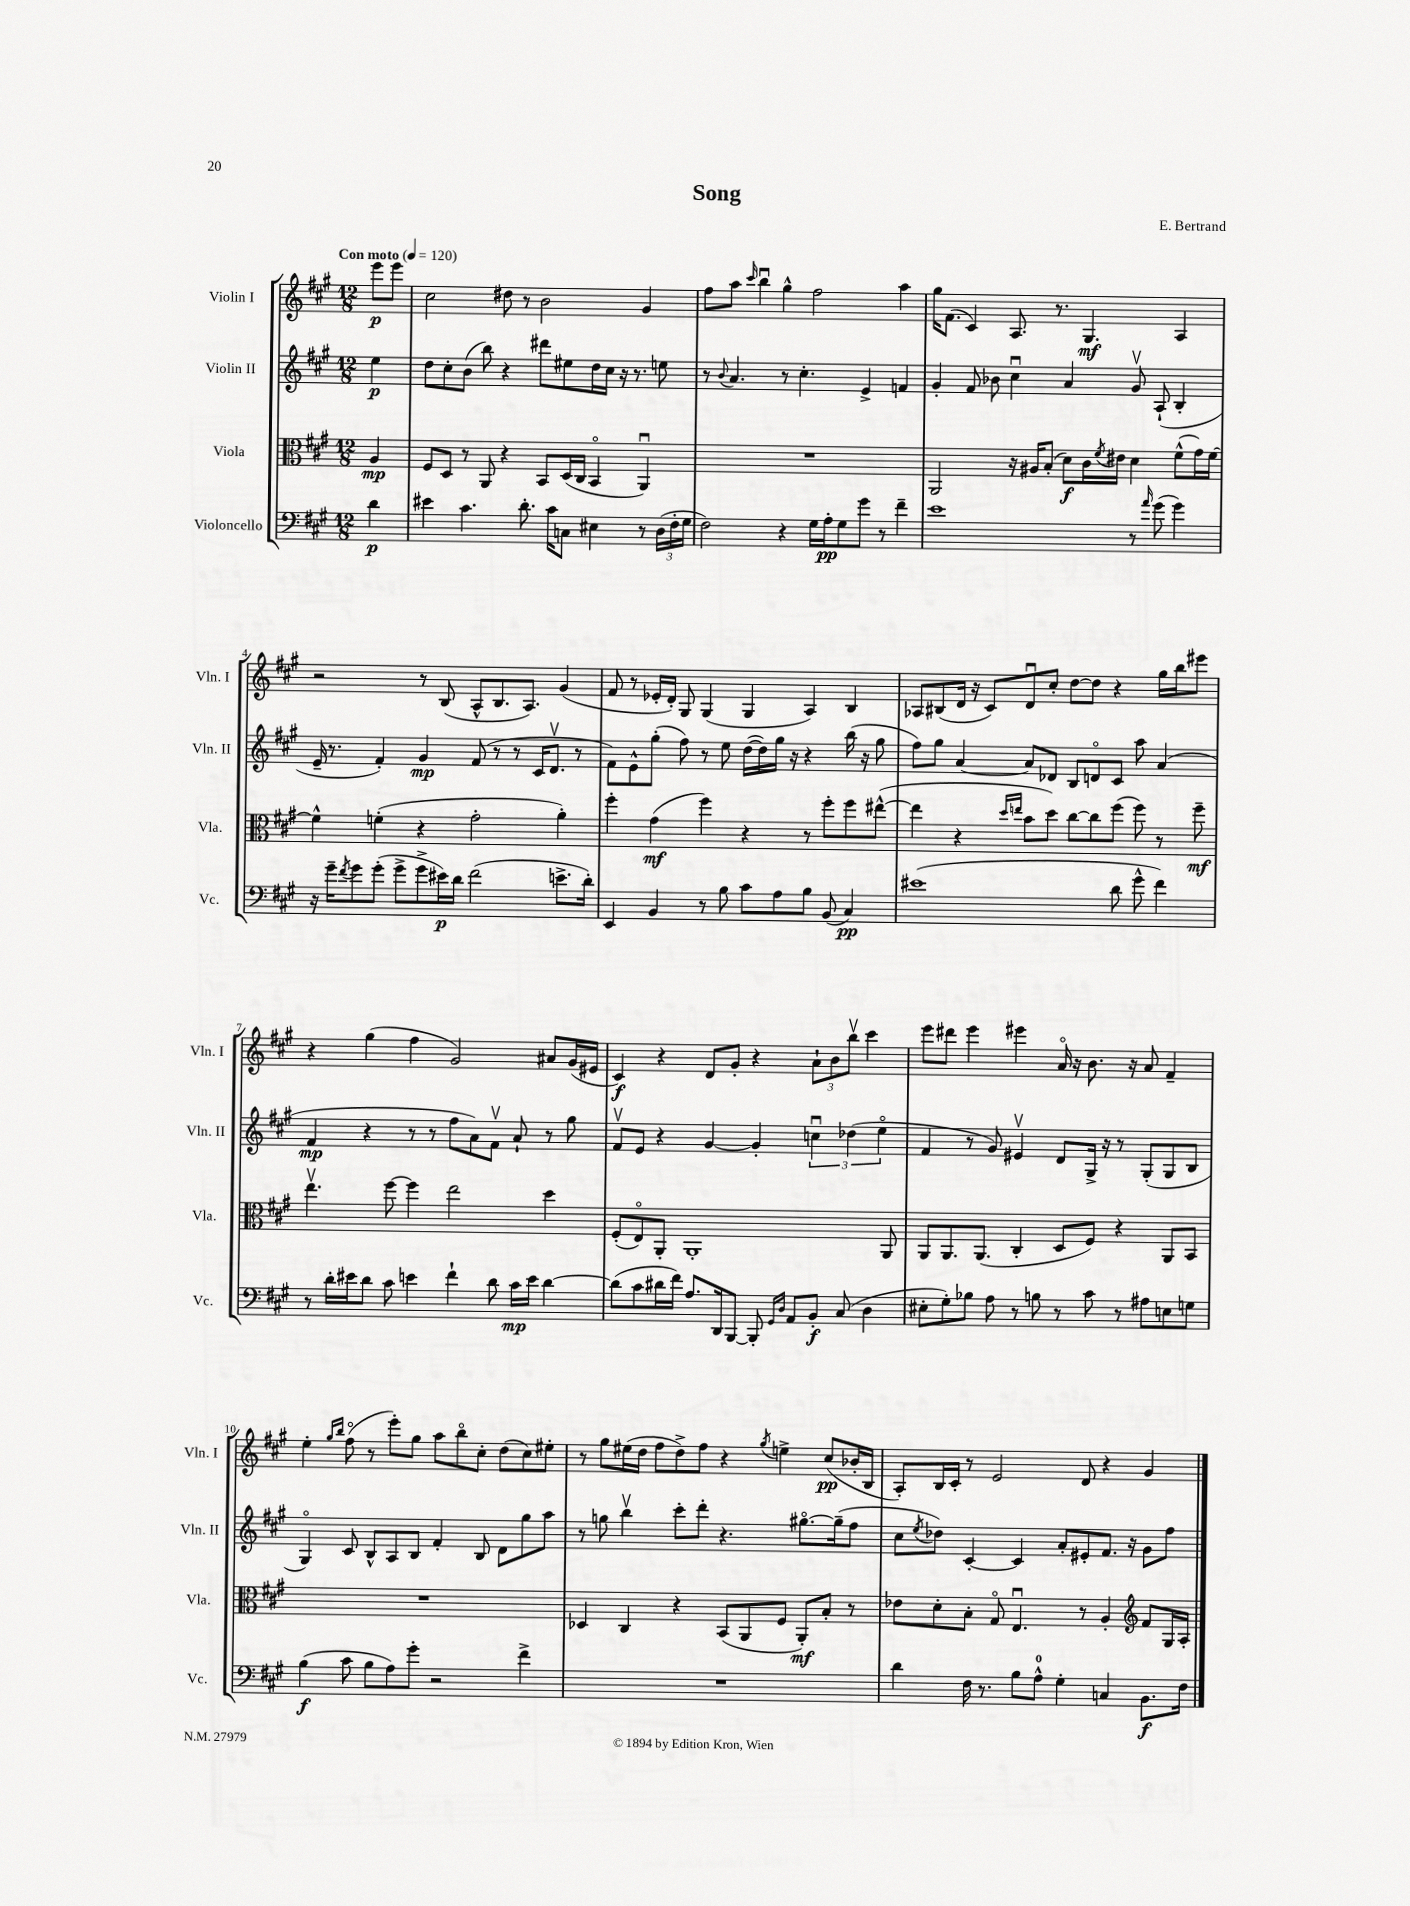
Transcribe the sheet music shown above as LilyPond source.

\header { title = "Song" composer = "E. Bertrand" }
<<
\new StaffGroup <<
\new Staff = "s0" \with { instrumentName = "Violin I" shortInstrumentName = "Vln. I" } {
    \clef treble \key a \major \numericTimeSignature \time 12/8 \partial 4 \tempo "Con moto" 4 = 120
    e'''8\p e'''8 |
    cis''2 dis''8 r8 b'2 gis'4 |
    fis''8 a''8 \grace { cis'''16 } b''4\downbow gis''4-^ fis''2 a''4 |
    gis''16 fis'8.( cis'4) a8. r8. gis4.\mf a4 |
    r2 r8 b8( a8-^ b8. a8.) gis'4( |
    fis'8 r8 ees'16-. d'16-.) gis8 gis4( gis4 a4) b4 |
    aes8 bis8( d'16 r16 cis'8) d'8\downbow cis''8-. d''8~ d''8 r4 gis''16 b''16 eis'''8 |
    r4 gis''4( fis''4 gis'2) ais'8 gis'16( eis'16 |
    cis'4\f) r4 d'8 gis'8-. r4 \tuplet 3/2 { a'8-! b'8 b''8\upbow } cis'''4 |
    e'''8 dis'''8 e'''4 eis'''4 a'16\flageolet r16 b'8. r16 a'8 fis'4-- |
    e''4-. \grace { gis''16 b''16 } fis''8\flageolet( r8 e'''8-.) gis''8 a''8 b''8\flageolet cis''8-. d''8( cis''8) eis''8-. |
    r8 gis''8 eis''16( d''16 fis''8 d''8->) fis''8 r4 \acciaccatura { gis''8 } e''4-> cis''8\pp( bes'16-. b16 |
    a8-.) b16 cis'16-. r8 e'2 d'8 r4 gis'4 \bar "|." |
}
\new Staff = "s1" \with { instrumentName = "Violin II" shortInstrumentName = "Vln. II" } {
    \clef treble \key a \major \numericTimeSignature \time 12/8 \partial 4
    e''4\p |
    d''8 cis''8-. b'8( b''8) r4 dis'''8 eis''8 d''16 cis''16 r16 r8. e''8 |
    r8 \appoggiatura { b'8 } a'4. r8 cis''4.-. e'4-> f'4 |
    gis'4-. fis'8 bes'8 cis''4\downbow a'4 gis'8\upbow a8-!( b4-. |
    e'16-- r8. fis'4-.) gis'4\mp fis'8( r8 r8 cis'16 d'8.\upbow r8 |
    fis'8) e'8-^ gis''8-.( fis''8) r8 e''8 d''16~( d''16) gis''16 r16 r4 b''16( r16 gis''8 |
    fis''8) gis''8 a'4~ a'8 des'8 b8 d'8\flageolet cis'8 a''8 a'4( |
    fis'4\mp r4 r8 r8 fis''8 a'8) fis'8\upbow a'8-! r8 gis''8 |
    fis'8\upbow e'8 r4 gis'4~ gis'4-. \tuplet 3/2 { c''4\downbow des''4( e''4\flageolet } |
    fis'4 r8 gis'8) eis'4\upbow d'8 gis16-> r16 r8 gis8-.( gis8 b8 |
    gis4\flageolet) cis'8 b8-^ a8 b8 fis'4-. b8 d'8 gis''8 a''8 |
    r8 g''8 b''4\upbow cis'''8-. d'''8-. r4. gis''8.~\flageolet gis''16--( fis''8 |
    cis''8 \acciaccatura { e''8 } des''8) cis'4~-. cis'4 a'8-. eis'8-. fis'8. r16 gis'8 fis''8 \bar "|." |
}
\new Staff = "s2" \with { instrumentName = "Viola" shortInstrumentName = "Vla." } {
    \clef alto \key a \major \numericTimeSignature \time 12/8 \partial 4
    a4\mp |
    fis8 d8 r8 a,8 r4 b,8 d16( cis16 b,4\flageolet a,4\downbow) |
    R1. |
    a,2 r16 ais16 b8-.( d'8\f) cis'16 \acciaccatura { fis'8 } eis'16 d'4 fis'8-^( gis'16) fis'16~ |
    fis'4-^ f'4-.( r4 gis'2-. a'4-.) |
    fis''4-. gis'4\mf( fis''4) r4 r8 fis''8-. fis''8 eis''8~-^( |
    eis''4 r4 \grace { d''16 e''16 } b'8 d''8) cis''8~ cis''8 fis''8( fis''8) r8 fis''8--\mf |
    e''4.\upbow fis''8~ fis''4 e''2 d''4 |
    fis8-.( e8\flageolet) a,8-. a,1-. a,8 |
    a,8 a,8. a,8.( cis4-. d8 fis8) r4 a,8 b,8 |
    R1. |
    des4 cis4 r4 b,8( a,8 fis8 a,8-.\mf) b8-. r8 |
    ees'8 d'8-. b8-. gis8\flageolet e4.\downbow r8 a4-. \clef treble fis'8 gis16 a16-. \bar "|." |
}
\new Staff = "s3" \with { instrumentName = "Violoncello" shortInstrumentName = "Vc." } {
    \clef bass \key a \major \numericTimeSignature \time 12/8 \partial 4
    d'4\p |
    eis'4 cis'4. d'8.-. cis'16 c8 eis4 r8 \tuplet 3/2 { d16( fis16-. gis16 } |
    fis2) r4 gis16 a16-.\pp gis8 gis'8 r8 fis'4-- |
    e'1 r8 \grace { a'16 } gis'8( gis'4) |
    r16 gis'16-- \acciaccatura { fis'8 } gis'8 gis'8-.( gis'8-> gis'8-> eis'16\p) d'16 fis'2( e'8.-> d'16-.) |
    e,4 b,4 r8 b8 cis'8 a8 b8 b,8( cis4\pp) |
    eis'1( d'8 gis'8-^ fis'4) |
    r8 d'16-. eis'16 d'8 cis'8 e'4 fis'4-! d'8 cis'16\mp e'16 d'4~ |
    d'8( cis'8 dis'16 fis'16) a8. d,16 b,,8~ b,,8-. \grace { gis,16 d16 } a,8 b,8-.\f cis8( d4 |
    eis8-. gis8-.) bes8 a8 r8 b8 r8 cis'8 r8 ais8 e8 g8 |
    b4\f( cis'8 b8 a8) gis'8-. r2 fis'4-> |
    R1. |
    d'4 fis16 r8. b8 a8-0-^ gis4-. c4 b,8.\f fis16 \bar "|." |
}
>>
>>
